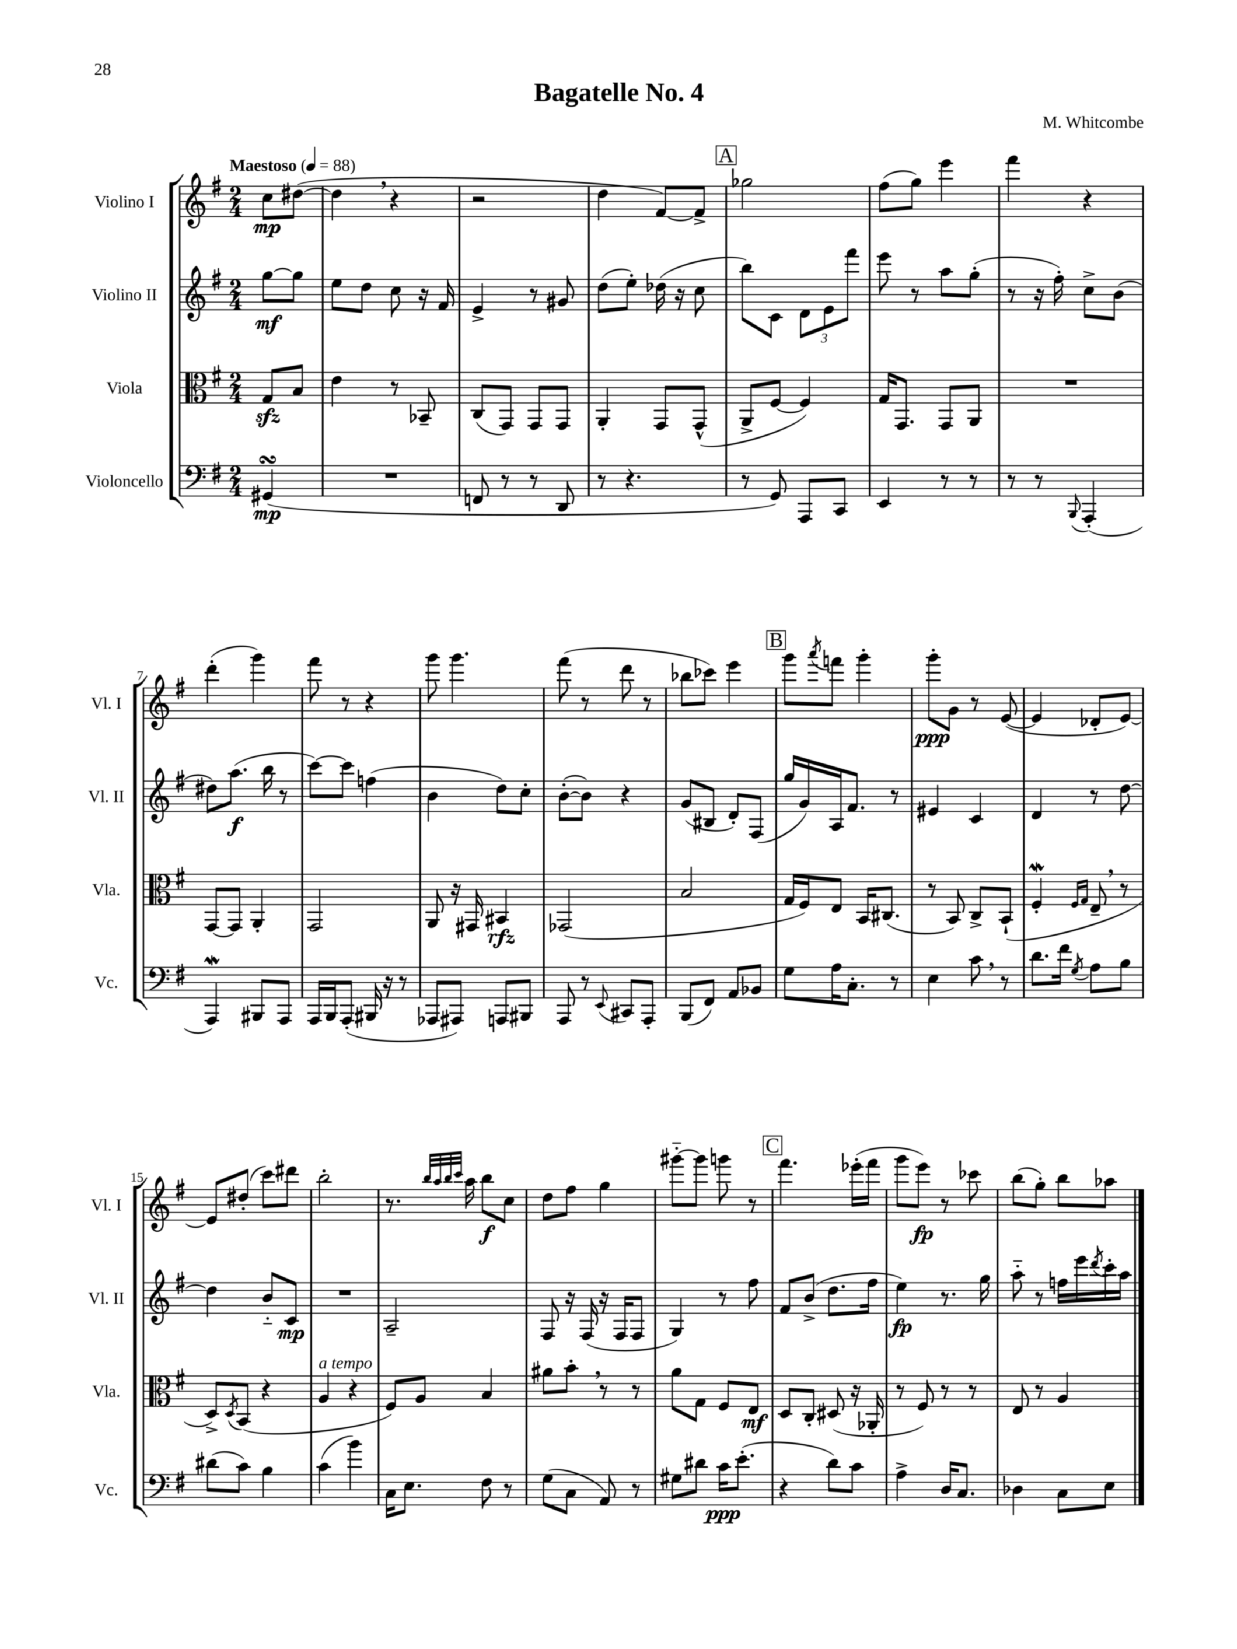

**kern	**kern	**kern	**kern
*staff4	*staff3	*staff2	*staff1
*clefF4	*clefC3	*clefG2	*clefG2
*k[f#]	*k[f#]	*k[f#]	*k[f#]
*M2/4	*M2/4	*M2/4	*M2/4
*MM88	*MM88	*MM88	*MM88
(4GG#	8G	[8gg	8cc
.	8B	8gg]	([8dd#
=	=	=	=
2r	4e	8ee	4dd#]
.	.	8dd	.
.	8r	8cc	4r
.	8BB-~	16r	.
.	.	16f#	.
=	=	=	=
8FF	(8C	4e^	2r
8r	8GG)	.	.
8r	8GG	8r	.
8DD	8GG	8g#	.
=	=	=	=
8r	4AA'	(8dd	4dd
4.r	.	8ee')	.
.	8GG	(16dd-	[8f#)
.	.	16r	.
.	(8GG^^	8cc	8f#^]
=	=	=	=
8r	8AA^	8bb)	2gg-
8GG)	[8F#	8c	.
8AAA	4F#])	12d	.
.	.	12e	.
8CC	.	.	.
.	.	12fff#	.
=	=	=	=
4EE	16G	8eee	(8ff#
.	8.GG	.	.
.	.	8r	8gg)
8r	8GG	8aa	4eee
8r	8AA	(8gg'	.
=	=	=	=
8r	2r	8r	4fff#
8r	.	16r	.
.	.	16ff#')	.
8qqBBB	.	.	.
(4AAA'	.	8cc^	4r
.	.	(8b	.
=	=	=	=
4AAA)	[8GG	8dd#)	(4ddd'
.	8GG]	(8.aa	.
8BBB#	4AA'	.	4ggg)
.	.	16bb	.
8AAA	.	8r	.
=	=	=	=
16AAA	2GG	[8ccc)	8fff#
16BBB	.	.	.
(8AAA'	.	8ccc]	8r
16BBB#	.	(4ff	4r
16r	.	.	.
8r	.	.	.
=	=	=	=
8AAA-	8AA	4b	8ggg
8AAA#)	16r	.	4.ggg
.	16GG#	.	.
8AAA	4BB#	8dd)	.
8BBB#	.	8cc'	.
=	=	=	=
8AAA	(2GG-	([8b'	(8fff#
8r	.	8b])	8r
8qqEE	.	.	.
8CC#	.	4r	8ddd
8AAA'	.	.	8r
=	=	=	=
(8BBB	2B	(8g	8bb-
8FF#)	.	8B#	8ccc-)
8AA	.	8d')	4eee
8BB-	.	(8F#	.
=	=	=	=
8G	16G	16gg	8ggg
.	16F#)	16g)	.
.	.	.	8qaaa
16A	8E	16A	8fff
8.C'	.	8.f#	.
.	16BB	.	4ggg'
.	(8.C#	.	.
8r	.	8r	.
=	=	=	=
4E	8r	4e#	8ggg'
.	8BB)	.	8g
8c	8C^	4c	8r
8r	(8BB`	.	([8e
=	=	=	=
8.d	4F#'	4d	4e]
16f#	.	.	.
.	16qqF#	.	.
8qG	16qqG	.	.
8A	8E~	8r	8d-'
8B	8r	[8dd	[8e)
=	=	=	=
(8d#	8D^)	4dd]	8e]
.	8qD	.	.
8c)	(8BB	.	(8dd#'
4B	4r	8b'~	8ccc)
.	.	8c	8ddd#
=	=	=	=
(4c	4A	2r	2bb'
4b)	4r	.	.
=	=	=	=
16C	8F#)	2A~	8.r
8.E	.	.	.
.	8A	.	.
.	.	.	32qqbb
.	.	.	32qqaa
.	.	.	32qqbb
.	.	.	32qqccc
.	.	.	16aa
8F#	4B	.	8bb
8r	.	.	8cc
=	=	=	=
(8G	8a#	8F#	8dd
8C	8b'	16r	8ff#
.	.	(16F#	.
8AA)	8r	16r	4gg
.	.	16F#	.
8r	8r	8F#	.
=	=	=	=
8G#	8a	4G)	[8ggg#'~
8d#	8G	.	8ggg#]
16c	8F#	8r	8ggg
(8.e'	.	.	.
.	8E	8ff#	8r
=	=	=	=
4r	8D	8f#	4.fff#
.	8C'	(8b^	.
8d)	(8D#	8.dd	.
8c	16r	.	(16eee-'
.	16AA-'	16ff#	16fff#
=	=	=	=
4A^	8r	4ee)	8ggg
.	8F#)	.	8eee)
16D	8r	8.r	8r
8.C	.	.	.
.	8r	.	8ccc-
.	.	16gg	.
=	=	=	=
4D-	8E	8aa'~	(8bb
.	8r	8r	8gg')
8C	4A	16ff	8bb
.	.	16eee	.
.	.	8qddd	.
8E	.	16ccc'	8aa-
.	.	16aa	.
==	==	==	==
*-	*-	*-	*-
